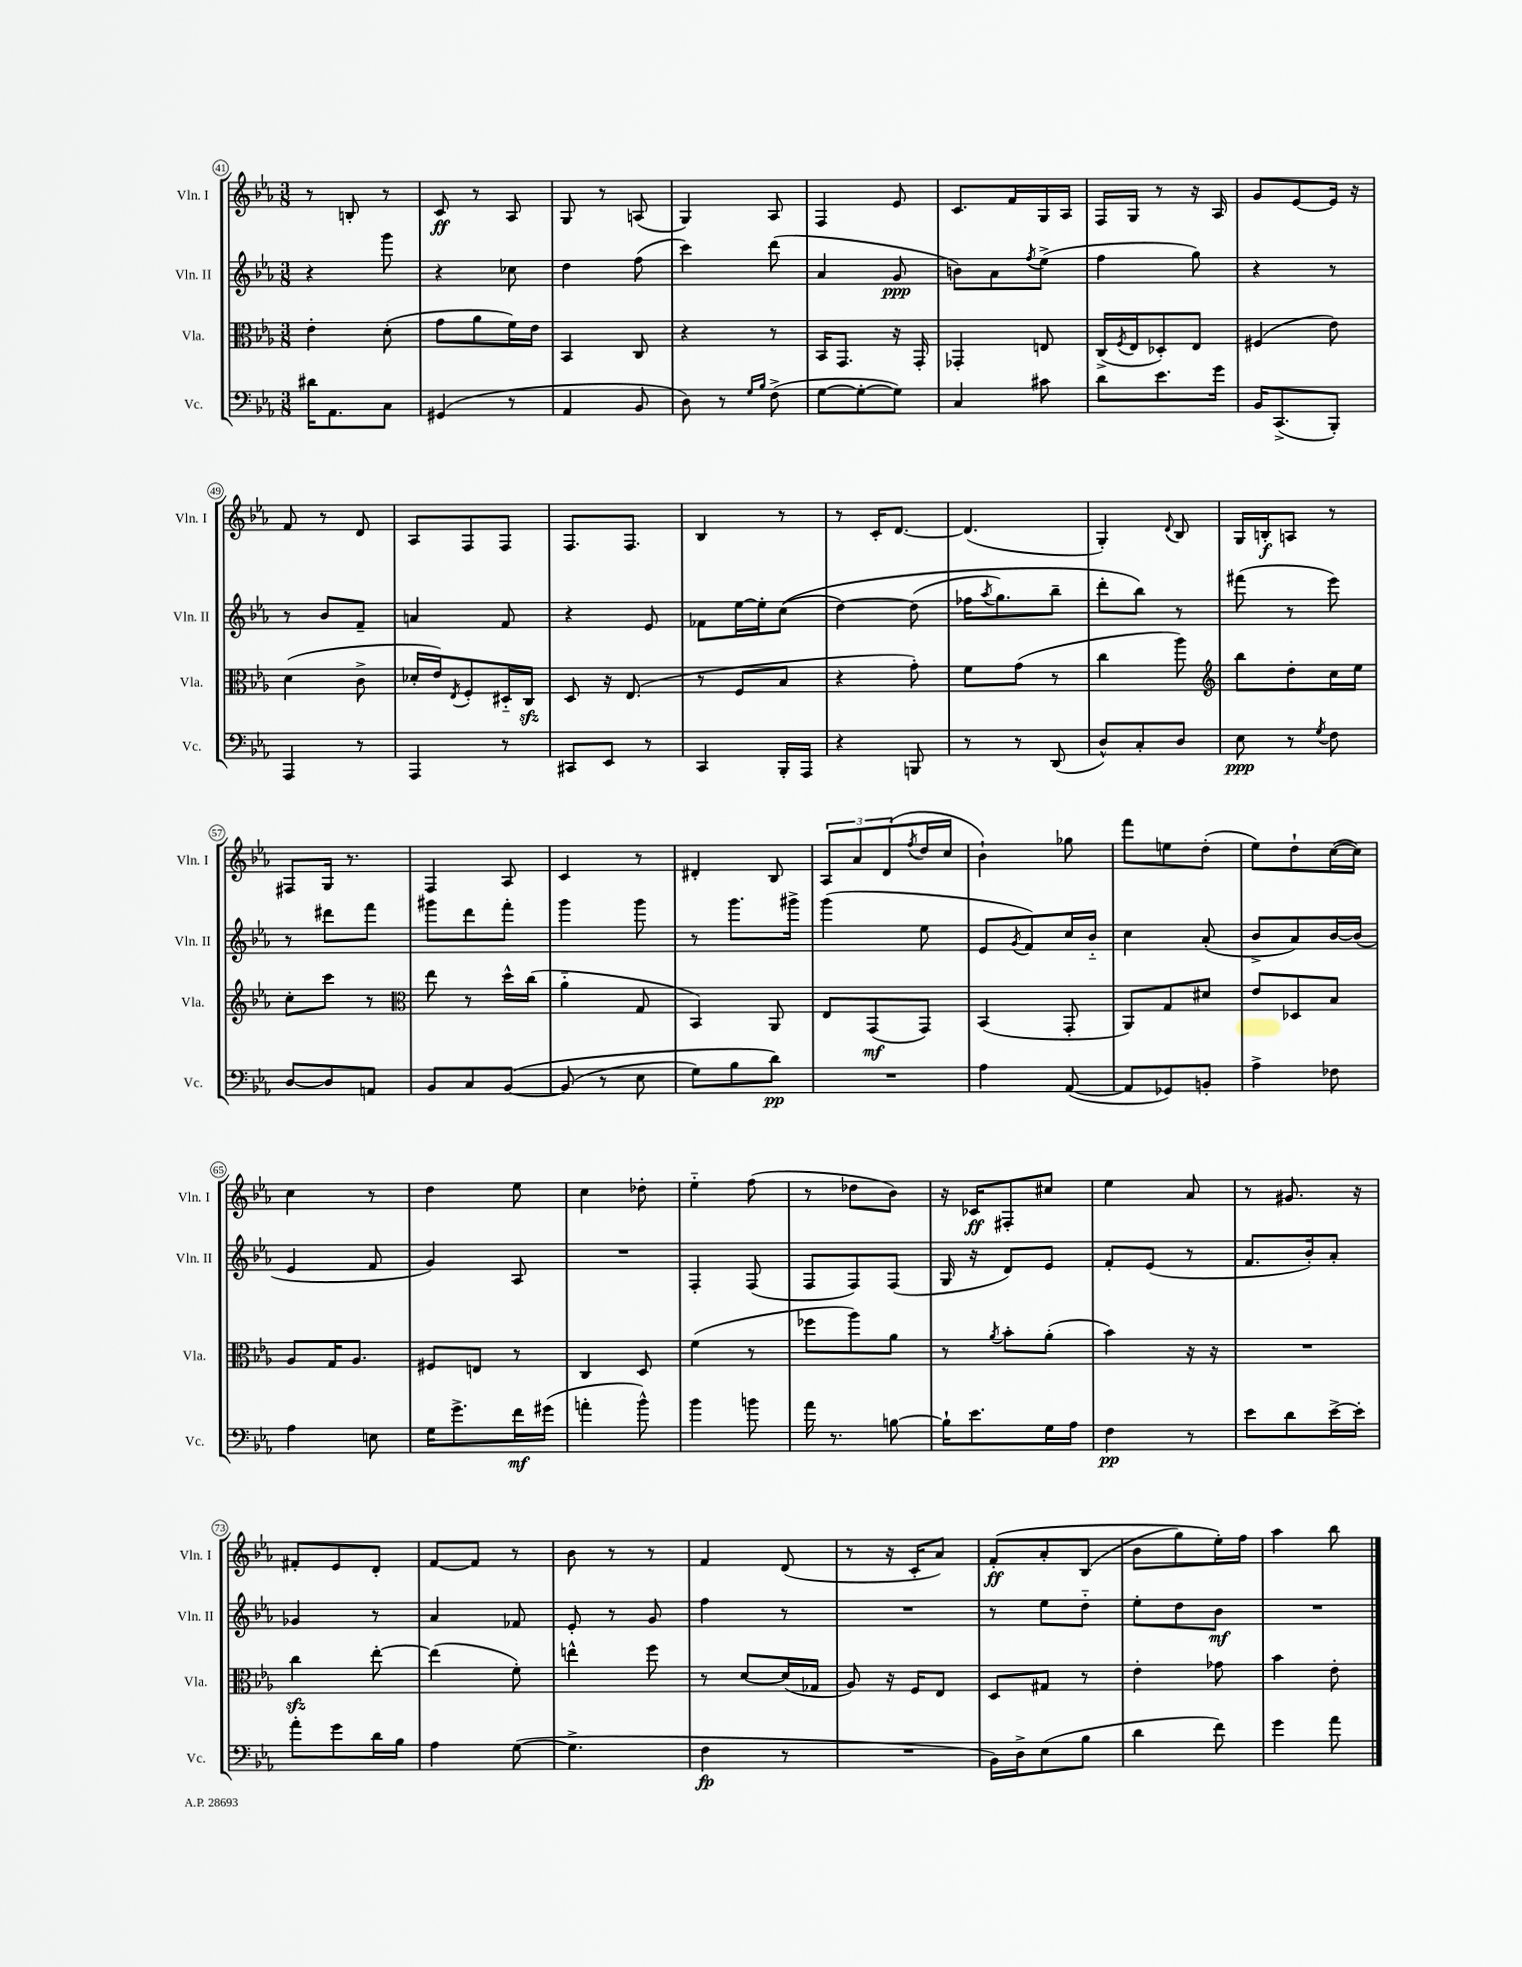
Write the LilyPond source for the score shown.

<<
\new StaffGroup <<
\new Staff = "s0" \with { instrumentName = "Vln. I" shortInstrumentName = "Vln. I" } {
    \clef treble \key ees \major \numericTimeSignature \time 3/8
    r8 b8-. r8 |
    c'8\ff r8 aes8 |
    g8 r8 a8( |
    g4) aes8 |
    f4 ees'8 |
    c'8. f'16 g16 aes16 |
    f16 g16 r8 r16 aes16 |
    g'8 ees'8~ ees'16 r16 |
    f'8 r8 d'8 |
    aes8 f8 f8 |
    f8. f8. |
    bes4 r8 |
    r8 c'16-. d'8.~ |
    d'4.( |
    g4-.) \appoggiatura { d'8 } bes8 |
    g16 b16-.\f a8 r8 |
    fis8 g16 r8. |
    f4 aes8 |
    c'4 r8 |
    dis'4-. bes8 |
    \tuplet 3/2 { aes8 aes'8 d'8( } \acciaccatura { f''8 } d''16 c''16 |
    bes'4-!) ges''8 |
    f'''8 e''8 d''8-.( |
    ees''8) d''8-! c''16~( c''16) |
    c''4 r8 |
    d''4 ees''8 |
    c''4 des''8-. |
    ees''4-_ f''8( |
    r8 des''8 bes'8) |
    r16 ces'16\ff fis8-. cis''8 |
    ees''4 aes'8 |
    r8 gis'8. r16 |
    fis'8-. ees'8 d'8-. |
    f'8~ f'8 r8 |
    bes'8 r8 r8 |
    f'4 d'8( |
    r8 r16 c'16-. aes'8) |
    f'8-.\ff\( aes'8-. bes8( |
    bes'8 g''8) ees''16-.\) f''16 |
    aes''4 bes''8 \bar "|." |
}
\new Staff = "s1" \with { instrumentName = "Vln. II" shortInstrumentName = "Vln. II" } {
    \clef treble \key ees \major \numericTimeSignature \time 3/8
    r4 g'''8 |
    r4 ces''8 |
    d''4 f''8( |
    c'''4) d'''8( |
    aes'4 g'8\ppp |
    b'8) aes'8 \acciaccatura { f''8 } ees''8->( |
    f''4 g''8) |
    r4 r8 |
    r8 bes'8 f'8-- |
    a'4 f'8 |
    r4 ees'8 |
    fes'8 ees''16~ ees''16-. c''8(\( |
    d''4~) d''8( |
    fes''16 \acciaccatura { aes''8 } g''8.) bes''8-- |
    d'''8-. bes''8\) r8 |
    fis'''8( r8 ees'''8) |
    r8 dis'''8 f'''8 |
    gis'''8 d'''8 f'''8-. |
    g'''4 g'''8 |
    r8 g'''8. gis'''16-> |
    g'''4( ees''8 |
    ees'8 \acciaccatura { g'8 } f'8) c''16 bes'16-_ |
    c''4 aes'8-.( |
    bes'8-> aes'8) bes'16~ bes'16( |
    ees'4 f'8 |
    g'4) aes8 |
    R4. |
    f4-. f8( |
    f8 f8) f8( |
    g16 r16 d'8) ees'8 |
    f'8-. ees'8( r8 |
    f'8. bes'16-.) aes'8-. |
    ges'4 r8 |
    aes'4 fes'8 |
    ees'8-. r8 g'8 |
    f''4 r8 |
    R4. |
    r8 ees''8 d''8-_ |
    ees''8-. d''8 bes'8\mf |
    R4. \bar "|." |
}
\new Staff = "s2" \with { instrumentName = "Vla." shortInstrumentName = "Vla." } {
    \clef alto \key ees \major \numericTimeSignature \time 3/8
    ees'4-. d'8-.( |
    g'8 aes'8 f'16) ees'16 |
    bes,4 c8 |
    r4 r8 |
    bes,16 g,8. r16 g,16-. |
    ges,4-. e8 |
    c16->( \acciaccatura { f8 } ees16 des8-.) ees8 |
    fis4( ees'8) |
    d'4( c'8-> |
    des'16-. ees'16) \acciaccatura { ees8 } f8-. dis16-_ c16\sfz |
    d8 r16 ees8.( |
    r8 f8 bes8 |
    r4 g'8-.) |
    f'8 g'8( r8 |
    c''4 aes''8) |
    \clef treble bes''8 d''8-. c''16 ees''16 |
    c''8-. c'''8 r8 |
    \clef alto ees''8 r8 d''16-^ c''16( |
    aes'4-_ g8 |
    bes,4) aes,8 |
    ees8 g,8\mf( g,8) |
    bes,4( g,8-. |
    aes,8) g8 dis'8 |
    ees'8 des8 bes8 |
    aes8 g16 aes8. |
    fis8 e8 r8 |
    c4 d8 |
    f'4( r8 |
    fes''8 aes''8) aes'8 |
    r8 \acciaccatura { aes'8 } bes'8-. aes'8-.( |
    bes'4) r16 r16 |
    R4. |
    c''4\sfz ees''8~-. |
    ees''4( f'8-.) |
    e''4-^ f''8 |
    r8 d'8~ d'16( ges16 |
    aes8) r16 f16 ees8 |
    d8 gis8 r8 |
    ees'4-. ges'8 |
    bes'4 ees'8-. \bar "|." |
}
\new Staff = "s3" \with { instrumentName = "Vc." shortInstrumentName = "Vc." } {
    \clef bass \key ees \major \numericTimeSignature \time 3/8
    dis'16 aes,8. c8 |
    gis,4( r8 |
    aes,4 bes,8 |
    d8) r8 \grace { g16 bes16 } f8->( |
    g8~ g8~-. g8) |
    c4 cis'8 |
    d'8 ees'8. g'16 |
    bes,16 c,8.->( bes,,8-.) |
    aes,,4 r8 |
    aes,,4 r8 |
    cis,8 ees,8 r8 |
    c,4 bes,,16-. aes,,16 |
    r4 b,,8 |
    r8 r8 d,8( |
    d8-^) c8-. d8 |
    ees8\ppp r8 \acciaccatura { g8 } f8 |
    d8~ d8 a,8 |
    bes,8 c8 bes,8~\( |
    bes,8( r8 ees8 |
    g8) bes8 d'8\pp\) |
    R4. |
    aes4 aes,8~( |
    aes,8 ges,8) b,8-. |
    aes4-> fes8 |
    aes4 e8 |
    g16 g'8.-> f'16\mf gis'16( |
    a'4-. bes'8-^) |
    bes'4 b'8 |
    aes'16 r8. b8~ |
    b16-! ees'8. g16 aes16 |
    f4\pp r8 |
    ees'8 d'8 ees'16~-> ees'16-. |
    aes'8-. g'8 d'16 bes16 |
    aes4 g8~( |
    g4.-> |
    f4\fp r8 |
    R4. |
    bes,16) d16-> ees8( bes8 |
    d'4 f'8) |
    g'4 aes'8 \bar "|." |
}
>>
>>
\layout { \context { \Score currentBarNumber = #41 \override BarNumber.stencil = #(make-stencil-circler 0.1 0.3 ly:text-interface::print) } }
